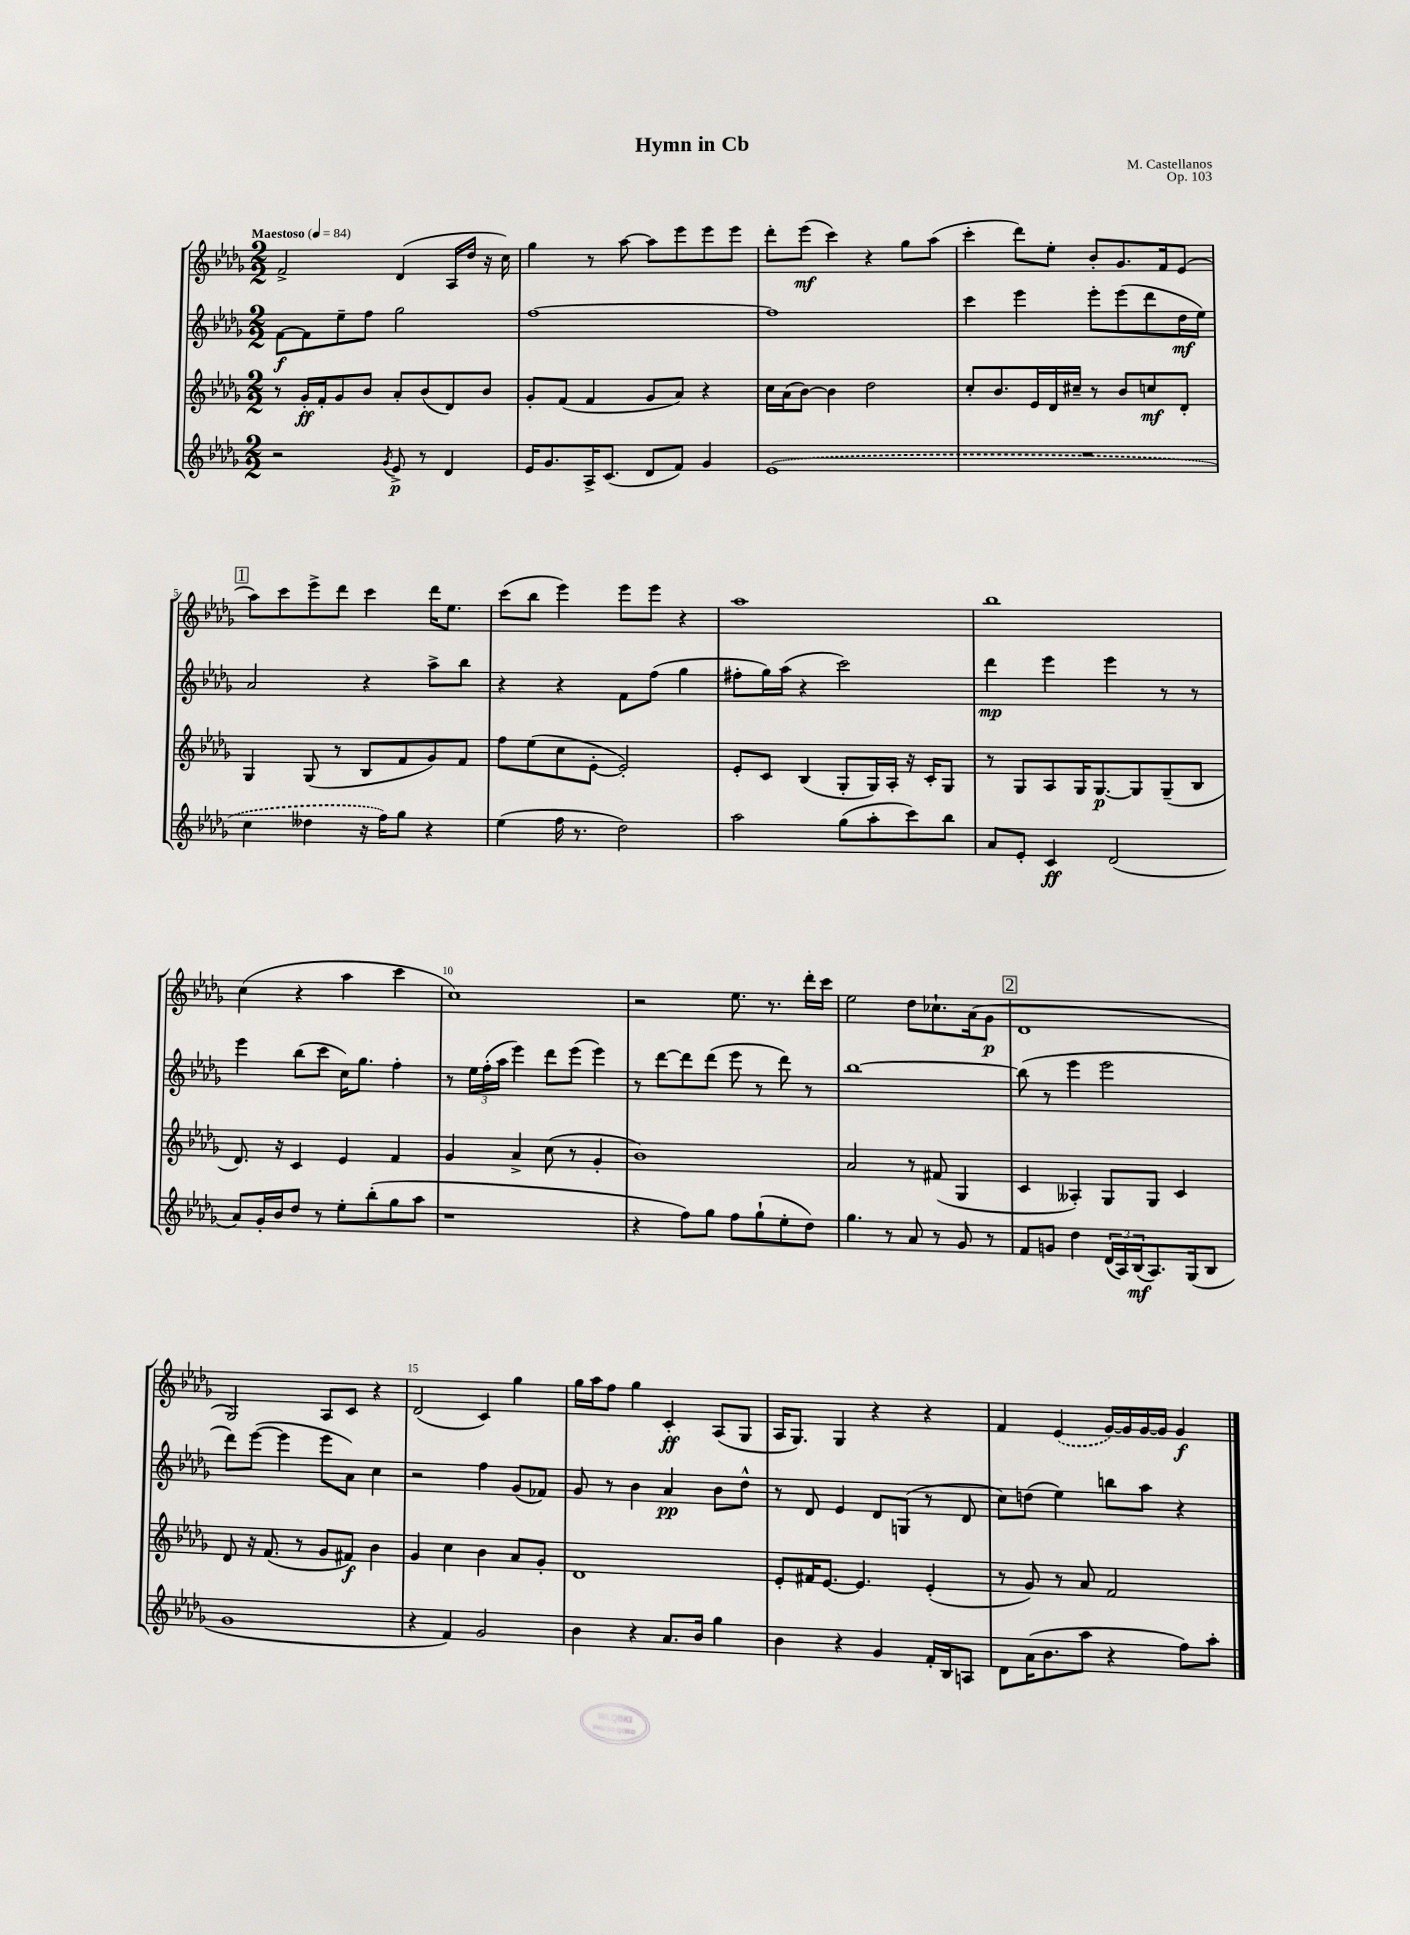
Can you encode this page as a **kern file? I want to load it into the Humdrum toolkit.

**kern	**kern	**kern	**kern
*staff4	*staff3	*staff2	*staff1
*clefG2	*clefG2	*clefG2	*clefG2
*k[b-e-a-d-g-]	*k[b-e-a-d-g-]	*k[b-e-a-d-g-]	*k[b-e-a-d-g-]
*M2/2	*M2/2	*M2/2	*M2/2
*MM84	*MM84	*MM84	*MM84
2r	8r	[8f\L	2f^/
.	16g-'/LL	8f\]	.
.	16f'/J	.	.
.	8g-/	8ee-~\	.
.	8b-/J	8ff\J	.
8qg-/	.	.	.
8e-^/	8a-'/L	2gg-\	(4d-/
8r	(8b-/	.	.
4d-/	8d-/)	.	16A-/LL
.	.	.	16dd-/JJ
.	8b-/J	.	16r
.	.	.	16cc\)
=	=	=	=
16e-/LK	8g-'/L	[1ff	4gg-\
8.g-/	.	.	.
.	(8f/J	.	.
16A-^/K	4f/	.	8r
(8.c/J	.	.	.
.	.	.	[8aa-\
8d-/L	8g-/L	.	8aa-\]L
8f/J)	8a-/J)	.	8eee-\
4g-/	4r	.	8eee-\
.	.	.	8eee-\J
=	=	=	=
(1e-	16cc\LL	1ff]	8ddd-'\L
.	(16a-\J	.	.
.	[8b-\J)	.	(8eee-\J
.	4b-\]	.	4ccc\)
.	2dd-\	.	4r
.	.	.	8gg-\L
.	.	.	(8aa-\J
=	=	=	=
1r	8cc'/L	4ccc\	4ccc'\
.	8.b-/	.	.
.	.	4eee-\	8ddd-\L)
.	16e-/L	.	.
.	16d-/	.	8ee-'\J
.	16cc#~/JJ	.	.
.	8r	8eee-'\L	8b-'/L
.	8b-/L	(8eee-\	8.g-/
.	8cc/	8ddd-\	.
.	.	.	16f/k
.	8d-'/J	16dd-\L	(8e-/J
.	.	16ee-\JJ)	.
=	=	=	=
4cc\	4G-/	2a-/	8aa-\L)
.	.	.	8ccc\
4dd--\	(8G-/	.	8eee-^\
.	8r	.	8ddd-\J
16r	8B-/L	4r	4ccc\
16ff\LK)	.	.	.
8gg-\J	8f/	.	.
4r	8g-/)	8aa-^\L	16ddd-\LK
.	.	.	8.ee-\J
.	8f/J	8bb-\J	.
=	=	=	=
(4ee-\	8ff\L	4r	(8ccc\L
.	(8ee-\	.	8bb-\J
16ff\	8cc\	4r	4eee-\)
8.r	.	.	.
.	[8e-'\J	.	.
2dd-\)	2e-'/])	8f\L	8eee-\L
.	.	(8ff\J	8eee-\J
.	.	4gg-\	4r
=	=	=	=
2aa-\	8e-'/L	8ff#'\L	1aa-
.	8c/J	16gg-\L)	.
.	.	(16aa-\JJ	.
.	(4B-/	4r	.
(8gg-\L	8G-'/L	2ccc\)	.
8aa-'\	16G-/L)	.	.
.	16A-'/JJ	.	.
8ccc\)	16r	.	.
.	16c'/LK	.	.
8bb-\J	8G-/J	.	.
=	=	=	=
8a-/L	8r	4ddd-\	1bb-
8e-'/J	8G-/L	.	.
4c/	8A-/	4eee-\	.
.	16G-/K	.	.
.	[8.G-/	.	.
(2d-/	.	4eee-\	.
.	8G-/]	.	.
.	(8G-~/	8r	.
.	8B-/J	8r	.
=	=	=	=
8a-/L)	8.d-/)	4eee-\	(4cc\
16g-'/L	.	.	.
16b-/J	16r	.	.
8dd-/J	4c/	(8bb-\L	4r
8r	.	8ccc\J	.
8ee-'\L	4e-/	16cc\LK)	4aa-\
.	.	8.gg-\J	.
(8bb-'\	.	.	.
8gg-\	4f/	4ff'\	4ccc\
8aa-\J	.	.	.
=	=	=	=
1r	4g-/	8r	1cc)
.	.	24ee-\LL	.
.	.	(24ff'\	.
.	.	24aa-\JJ	.
.	4a-^/	4eee-\)	.
.	(8cc\	8ddd-\L	.
.	8r	(8eee-\J	.
.	4g-'/	4eee-\)	.
=	=	=	=
4r	1b-)	8r	2r
.	.	[8ddd-\L	.
8ff\L)	.	8ddd-\]	.
8gg-\J	.	(8ddd-\J	.
8ff\L	.	8eee-\	8.ee-\
(8gg-`\	.	8r	.
.	.	.	8.r
8ee-'\	.	8ddd-\)	.
8dd-\J)	.	8r	16ddd-'\LL
.	.	.	16ccc\JJ
=	=	=	=
4.gg-\	2a-/	[1bb-	2ee-\
8r	.	.	.
8a-/	8r	.	8dd-\L
8r	(8f#/	.	8.cc-`\
8g-/	4G-/	.	.
.	.	.	(16a-\k
8r	.	.	8g-\J
=	=	=	=
8f/L	4c/	(8bb-\]	1d-
8g/J	.	8r	.
4dd-\	4A--'/)	4eee-\	.
(24d-/LL	8G-/L	2eee-\	.
24A-/)	.	.	.
(24B-/J	.	.	.
8.A-/)	8G-/J	.	.
.	4c/	.	.
(16G-/k	.	.	.
8B-/J	.	.	.
=	=	=	=
1g-	8d-/	8ddd-\L)	2G-/)
.	16r	([8eee-\J	.
.	(8.f/	.	.
.	.	4eee-\]	.
.	8r	.	.
.	8g-/L	8eee-\L	8A-/L
.	8f#/J)	8a-\J)	8c/J
.	4b-\	4cc\	4r
=	=	=	=
4r	4g-/	2r	(2d-/
4f/)	4cc\	.	.
2g-/	4b-\	4ff\	4c/)
.	8a-/L	(8g-/L	4gg-\
.	8g-'/J	8f-/J)	.
=	=	=	=
4b-\	1d-	8g-/	16gg-\LL
.	.	.	16aa-\J
.	.	8r	8ff\J
4r	.	4b-\	4gg-\
8.a-/L	.	4a-/	4c'/
16b-/Jk	.	.	.
4gg-\	.	8b-\L	(8A-/L
.	.	8dd-^^\J	8G-/J
=	=	=	=
4b-\	8e-'/L	8r	16A-/LK
.	.	.	8.G-/J)
.	16f#/K	8d-/	.
.	[8.e-/J	.	.
4r	.	4e-/	4G-/
.	4.e-/]	.	.
4g-/	.	8d-/L	4r
.	.	(8G/J	.
16f'/LL	(4e-'/	8r	4r
16B-/J	.	.	.
8A/J	.	8d-/	.
=	=	=	=
8d-\L	8r	8cc\L)	4f/
(16a-\K	8g-/)	(8dd\J	.
8.b-\	.	.	.
.	8r	4ee-\)	(4e-/
8aa-\J	8a-/	.	.
4r	2f/	8bb\L	[16g-/LL)
.	.	.	16g-/]
.	.	8aa-\J	[16g-/
.	.	.	16g-/]JJ
8ff\L)	.	4r	4g-/
8aa-'\J	.	.	.
==	==	==	==
*-	*-	*-	*-
